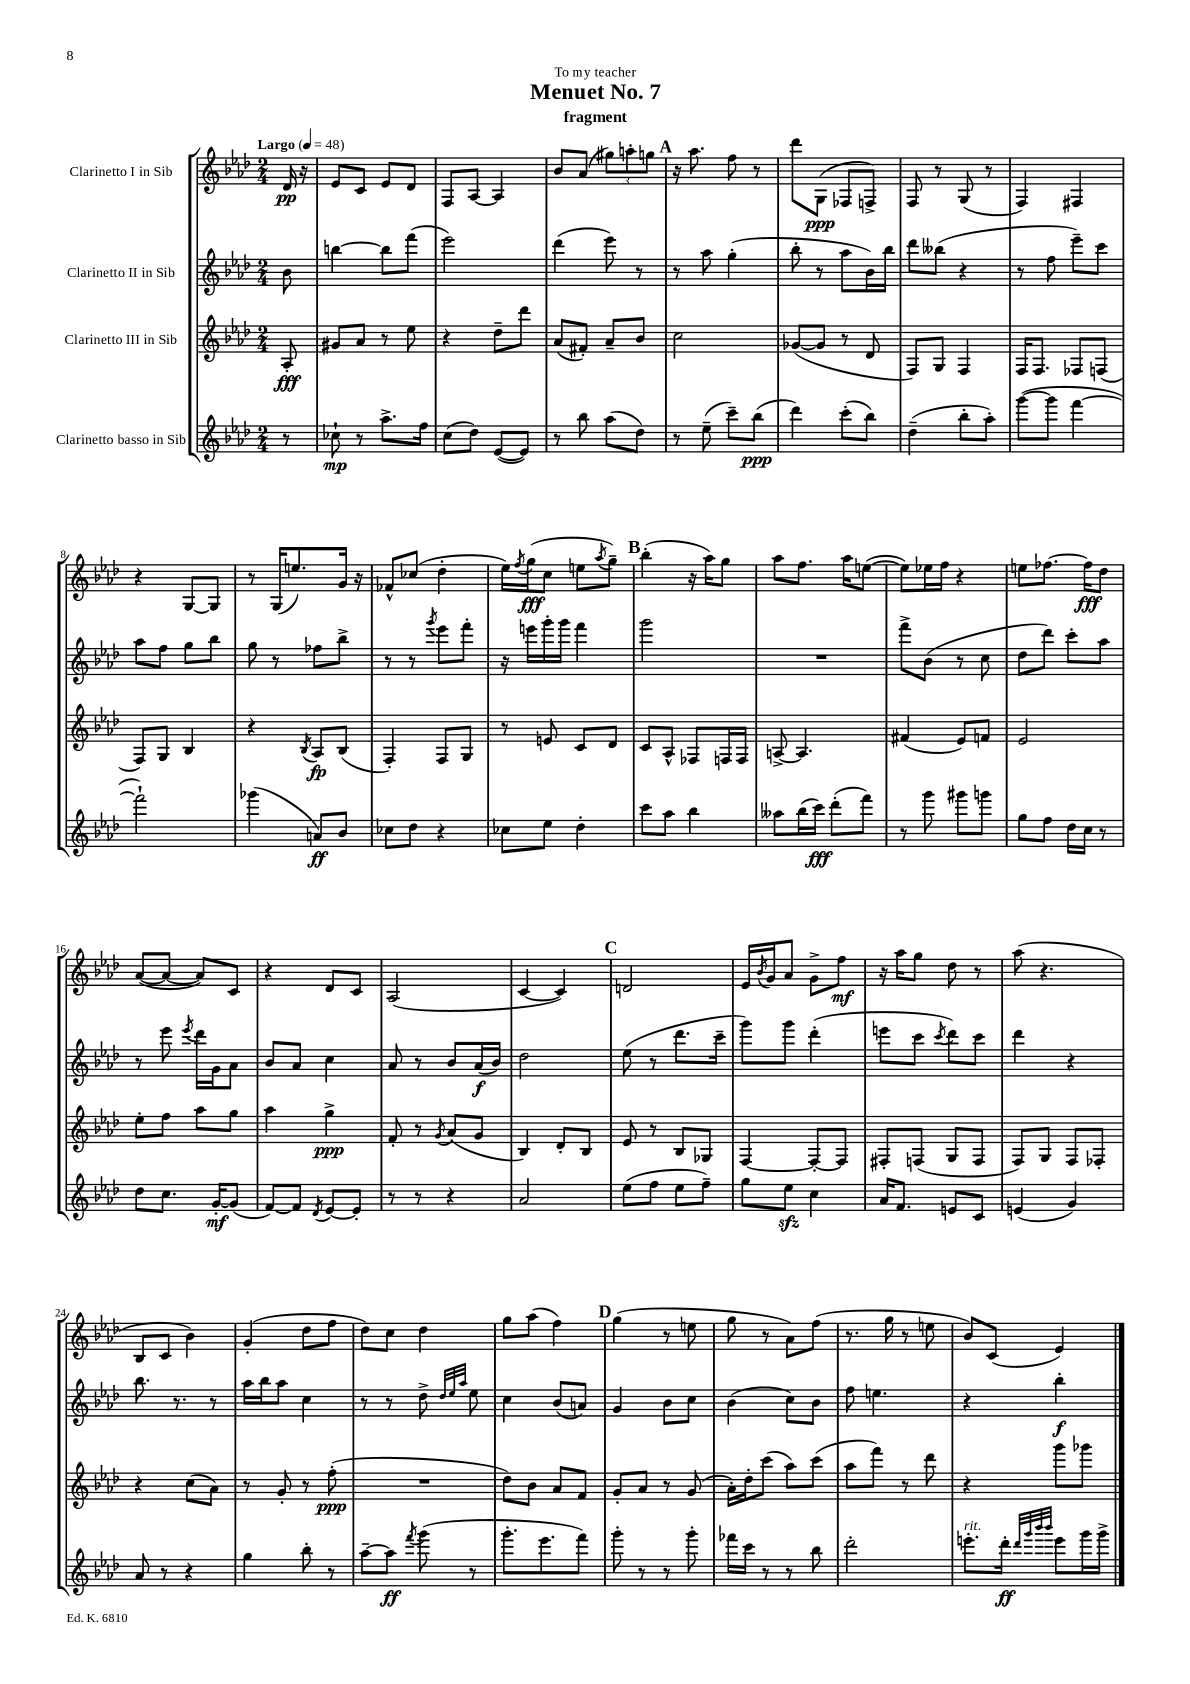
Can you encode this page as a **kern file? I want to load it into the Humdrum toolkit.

**kern	**kern	**kern	**kern
*staff4	*staff3	*staff2	*staff1
*clefG2	*clefG2	*clefG2	*clefG2
*k[b-e-a-d-]	*k[b-e-a-d-]	*k[b-e-a-d-]	*k[b-e-a-d-]
*M2/4	*M2/4	*M2/4	*M2/4
*MM48	*MM48	*MM48	*MM48
8r	8A-'	8b-	16d-
.	.	.	16r
=	=	=	=
8cc-`	8g#	[4bb	8e-
8r	8a-	.	8c
8.aa-^	8r	8bb]	8e-
.	8ee-	(8fff	8d-
16ff	.	.	.
=	=	=	=
(8cc	4r	2eee-)	8F
8dd-)	.	.	[8A-
([8e-	8dd-~	.	4A-]
8e-])	8ddd-	.	.
=	=	=	=
8r	(8a-	(4ddd-	8b-
8bb-	8f#')	.	(8a-
(8aa-	8a-~	8eee-)	12gg#)
.	.	.	12aa'
8dd-)	8b-	8r	.
.	.	.	12gg
=	=	=	=
8r	2cc	8r	16r
.	.	.	8.aa-
(8ee-~	.	8aa-	.
8ccc~)	.	(4gg'	8ff
(8bb-	.	.	8r
=	=	=	=
4ddd-)	([8g-	8bb-'	8ddd-
.	8g-]	8r	(8G
(8ccc'	8r	8aa-	8F-
8bb-)	8d-	16b-)	8F^)
.	.	16bb-	.
=	=	=	=
(4dd-~	8F)	8ddd-	8F
.	8G	(8bb--	8r
8bb-'	4F	4r	(8G
8aa-')	.	.	8r
=	=	=	=
([8ggg	16F	8r	4F)
.	8.F	.	.
8ggg]	.	8ff	.
[4fff	8F-	8eee-~)	4F#
.	(8F	8ccc	.
=	=	=	=
2fff`])	8F)	8aa-	4r
.	8G	8ff	.
.	4B-	8gg	[8G
.	.	8bb-	8G]
=	=	=	=
(4ggg-	4r	8gg	8r
.	.	8r	(16G
.	.	.	8.ee)
.	8qB-	.	.
8a)	8A-	8ff-	.
8b-	(8B-	8bb-^	16g
.	.	.	16r
=	=	=	=
8cc-	4F')	8r	8f-^^
8dd-	.	8r	(8cc-
.	.	8qggg	.
4r	8F	8eee-	4dd-'
.	8G	8fff'	.
=	=	=	=
8cc-	8r	16r	16ee-)
.	.	.	8qff
.	.	16eee	(16gg
8ee-	8e	16ggg'	8cc
.	.	16ggg	.
4dd-'	8c	4fff	8ee
.	.	.	8qaa-
.	8d-	.	8gg~)
=	=	=	=
8ccc	8c	2ggg	(4bb-'
8aa-	8A-^^	.	.
4bb-	8F-	.	16r
.	.	.	16aa-)
.	16F	.	8gg
.	16F	.	.
=	=	=	=
8aa--	[8A^	2r	8aa-
(16bb-	4.A]	.	8.ff
16ccc)	.	.	.
(8ddd-'	.	.	.
.	.	.	16aa-
8fff)	.	.	([8ee
=	=	=	=
8r	(4f#	8fff^	8ee])
8ggg	.	(8b-	16ee-
.	.	.	16ff
8ggg#	8e-)	8r	4r
8ggg	8f	8cc	.
=	=	=	=
8gg	2e-	8dd-	8ee
8ff	.	8ddd-)	[8.ff-
16dd-	.	8ccc'	.
16cc	.	.	16ff-]
8r	.	8aa-	8dd-
=	=	=	=
8dd-	8ee-'	8r	([8a-
8.cc	8ff	8eee-	8a-_
.	.	8qeee-	.
.	8aa-	16ddd-	8a-])
[16g'	.	16g	.
(8g]	8gg	8a-	8c
=	=	=	=
[8f)	4aa-	8b-	4r
8f]	.	8a-	.
8qd-	.	.	.
[8e-	4gg^	4cc	8d-
8e-']	.	.	8c
=	=	=	=
8r	8f'	8a-	(2A-
8r	8r	8r	.
.	8qg	.	.
4r	(8a-	8b-	.
.	8g	(16a-	.
.	.	16b-)	.
=	=	=	=
2a-	4B-)	2dd-	[4c
.	8d-'	.	4c])
.	8B-	.	.
=	=	=	=
(8ee-	8e-	(8ee-	2d
8ff	8r	8r	.
8ee-	8B-	8.ddd-	.
8ff~)	8G-	.	.
.	.	16ccc~	.
=	=	=	=
8gg	[4F	8ggg)	16e-
.	.	.	8qb-
.	.	.	16g
8ee-	.	8ggg	8a-
4cc	8F'_	(4ddd-'	8g^
.	8F]	.	8ff
=	=	=	=
16a-	8F#'	8eee	16r
8.f	.	.	16aa-
.	(8F	8ccc	8gg
.	.	8qccc	.
8e	8G	8ddd-)	8dd-
8c	8F	8ccc	8r
=	=	=	=
(4e	8F)	4ddd-	(8aa-
.	8G	.	4.r
4g)	8F	4r	.
.	8F-'	.	.
=	=	=	=
8a-	4r	8.bb-	8B-
8r	.	.	8c
.	.	8.r	.
4r	(8cc	.	4b-)
.	8a-)	8r	.
=	=	=	=
4gg	8r	16aa-	(4g'
.	.	16bb-	.
.	8g'	8aa-	.
8bb-'	8r	4cc	8dd-
8r	(8ff'	.	8ff
=	=	=	=
[8aa-~	2r	8r	8dd-)
8aa-]	.	8r	8cc
8qfff	.	.	.
(8ggg	.	8dd-^	4dd-
.	.	32qqdd-	.
.	.	32qqee-	.
.	.	32qqaa-	.
8r	.	8ee-	.
=	=	=	=
8.ggg'	8dd-)	4cc	8gg
.	8b-	.	(8aa-
8.eee-	.	.	.
.	8a-	(8b-	4ff)
8fff)	8f	8a)	.
=	=	=	=
8ggg'	8g'	4g	(4gg
8r	8a-	.	.
8r	8r	8b-	8r
8ggg'	(8g	8cc	8ee
=	=	=	=
16fff-	16a-')	(4b-	8gg
16ccc	16dd-'	.	.
8r	(8ccc	.	8r
8r	8aa-)	8cc)	8a-)
8bb-	(8ccc	8b-	(8ff
=	=	=	=
2ddd-'	8aa-	8ff	8.r
.	8fff)	4.ee	.
.	.	.	16gg
.	8r	.	8r
.	8ddd-	.	8ee
=	=	=	=
8.eee'	4r	4r	8b-)
.	.	.	(8c
16ddd-'	.	.	.
32qqddd-	.	.	.
32qqggg	.	.	.
32qqbbb-	.	.	.
32qqbbb-	.	.	.
8eee	8ggg	4bb-'	4e-)
16ggg	8ggg-	.	.
16ggg^	.	.	.
==	==	==	==
*-	*-	*-	*-
